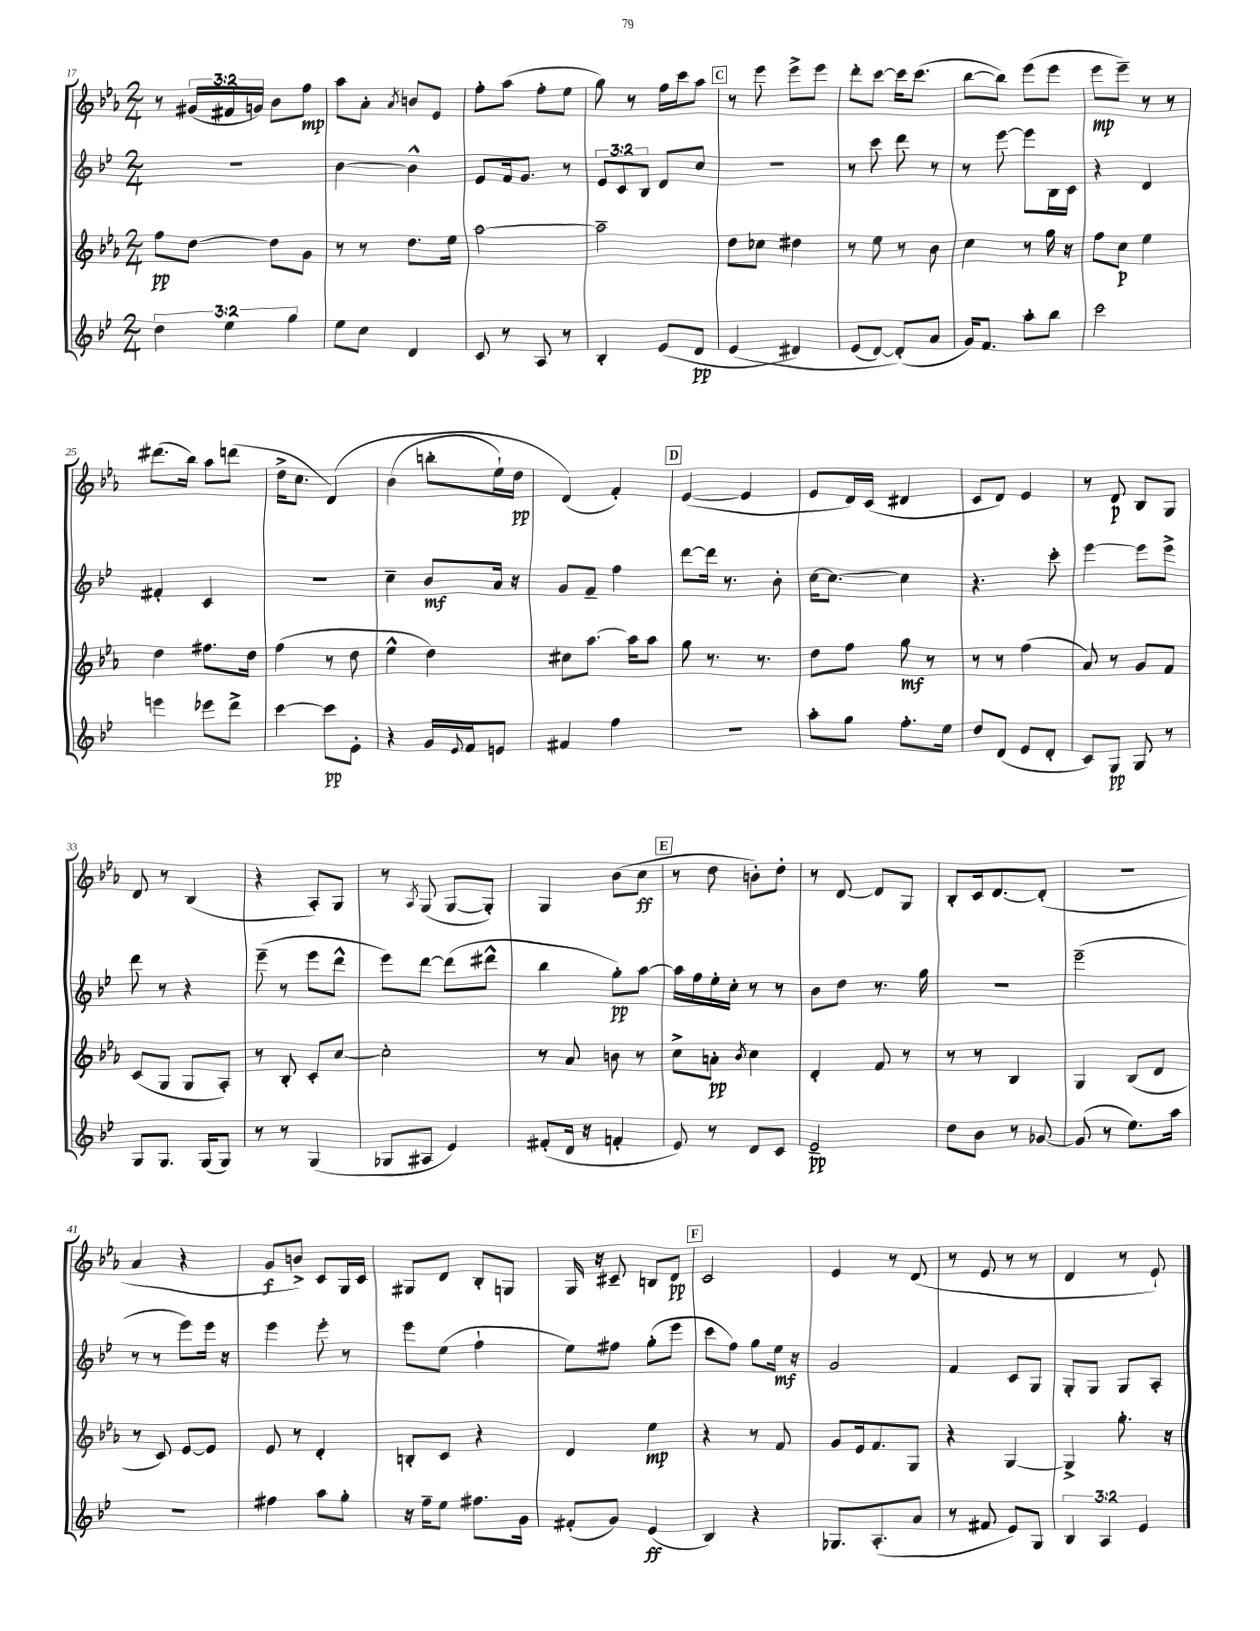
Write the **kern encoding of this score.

**kern	**dynam	**kern	**dynam	**kern	**dynam	**kern	**dynam
*part4	*part4	*part3	*part3	*part2	*part2	*part1	*part1
*staff4	*staff4	*staff3	*staff3	*staff2	*staff2	*staff1	*staff1
*clefG2	*	*clefG2	*	*clefG2	*	*clefG2	*
*k[b-e-]	*	*k[b-e-a-]	*	*k[b-e-]	*	*k[b-e-a-]	*
*M2/4	*	*M2/4	*	*M2/4	*	*M2/4	*
=17	=17	=17	=17	=17	=17	=17	=17
6dd\	.	8ff\L	pp	2r	.	8r	.
.	.	[8dd\J	.	.	.	(24g#X/LL	.
6ee-\	.	.	.	.	.	24f#X/	.
.	.	.	.	.	.	24gn/JJ)	.
.	.	8dd\L]	.	.	.	8b-\L	.
6gg\	.	.	.	.	.	.	.
.	.	8g\J	.	.	.	8ff\J	mp
=18	=18	=18	=18	=18	=18	=18	=18
8ee-\L	.	8r	.	[4b-\	.	8aa-\L	.
8cc\J	.	8r	.	.	.	8a-'\J	.
.	.	.	.	.	.	8qa-/	.
4d/	.	8.dd\L	.	4b-^^\]	.	8bn/L	.
.	.	.	.	.	.	8e-/J	.
.	.	16ee-\Jk	.	.	.	.	.
=19	=19	=19	=19	=19	=19	=19	=19
8c/	.	[2aa-\	.	8e-/L	.	8ff'\L	.
8r	.	.	.	16f/k	.	(8aa-\J	.
.	.	.	.	8.g/J	.	.	.
8A/	.	.	.	.	.	8ff'\L	.
8r	.	.	.	8r	.	8ee-\J	.
=20	=20	=20	=20	=20	=20	=20	=20
4B-'/	.	2aa-~\]	.	12e-/L	.	8gg\)	.
.	.	.	.	12c/	.	.	.
.	.	.	.	.	.	8r	.
.	.	.	.	12B-/J	.	.	.
(8e-/L	.	.	.	8d/L	.	16ff\LL	.
.	.	.	.	.	.	16ccc\J	.
8d/J	pp	.	.	8cc/J	.	8aa-\J	.
!!LO:REH:place=s1:t=C
=21	=21	=21	=21	=21	=21	=21	=21
(4e-/	.	8dd\L	.	2r	.	8r	.
.	.	8cc-X\J	.	.	.	8eee-\	.
4d#X/)	.	4dd#X\	.	.	.	8eee-^\L	.
.	.	.	.	.	.	8eee-\J	.
=22	=22	=22	=22	=22	=22	=22	=22
(8e-/L	.	8r	.	8r	.	8ddd'\L	.
[8d/J)	.	8ee-\	.	8ccc\	.	[8ccc\J	.
(8d'/L])	.	8r	.	8ddd\	.	16ccc\KL]	.
.	.	.	.	.	.	(8.ccc\J	.
8a/J	.	8b-\	.	8r	.	.	.
=23	=23	=23	=23	=23	=23	=23	=23
16g/KL)	.	4cc\	.	8r	.	[8bb-\L	.
8.f/J	.	.	.	.	.	.	.
.	.	.	.	[8eee-\	.	8bb-\J])	.
8aa'\L	.	8r	.	8eee-\L]	.	(8eee-\L	.
8bb-\J	.	16gg\	.	16B-\L	.	8eee-\J	.
.	.	16r	.	16c\JJ	.	.	.
=24	=24	=24	=24	=24	=24	=24	=24
2ccc\	.	8ff\L	.	4r	.	8eee-\L	mp
.	.	8cc\J	p	.	.	8eee-~\J)	.
.	.	4ee-\	.	4d/	.	8r	.
.	.	.	.	.	.	8r	.
!!LO:LB:g=z
=25	=25	=25	=25	=25	=25	=25	=25
4eeen\	.	4dd\	.	4f#X'/	.	(8.ddd#X\L	.
.	.	.	.	.	.	16bb-\Jk)	.
8eee-X\L	.	8.ff#X\L	.	4c/	.	8aa-\L	.
8ddd^\J	.	.	.	.	.	(8dddn\J	.
.	.	16dd\Jk	.	.	.	.	.
=26	=26	=26	=26	=26	=26	=26	=26
[4ccc\	.	(4ff\	.	2r	.	16dd^\KL	.
.	.	.	.	.	.	8.cc\J	.
8ccc\L]	pp	8r	.	.	.	(4d/)	.
8e-'\J	.	8dd\	.	.	.	.	.
=27	=27	=27	=27	=27	=27	=27	=27
4r	.	4ee-^^\	.	4cc~\	.	(4b-\	.
16g/LL	.	4dd\)	.	8b-/L	mf	8bbn'\L	.
8qqe-/	.	.	.	.	.	.	.
16f/J	.	.	.	.	.	.	.
8en/J	.	.	.	16a/Jk	.	16ee-`\L)	.
.	.	.	.	16r	.	16dd\JJ	pp
=28	=28	=28	=28	=28	=28	=28	=28
4f#X/	.	8cc#X\L	.	8g/L	.	(4d/)	.
.	.	[8.aa-\J	.	8f~/J	.	.	.
4ff\	.	.	.	4ff\	.	4f'/)	.
.	.	16aa-\KL]	.	.	.	.	.
.	.	8aa-\J	.	.	.	.	.
!!LO:REH:place=s1:t=D
=29	=29	=29	=29	=29	=29	=29	=29
2r	.	8gg\	.	[8ddd\L	.	([4e-/	.
.	.	8.r	.	16ddd\Jk]	.	.	.
.	.	.	.	8.r	.	.	.
.	.	.	.	.	.	4e-/]	.
.	.	8.r	.	.	.	.	.
.	.	.	.	8b-'\	.	.	.
=30	=30	=30	=30	=30	=30	=30	=30
8aa'\L	.	8dd\L	.	[16cc\KL	.	8e-/L	.
.	.	.	.	8.cc\J_	.	.	.
8gg\J	.	8ff\J	.	.	.	16d/L)	.
.	.	.	.	.	.	(16c/JJ	.
8.ff'\L	.	8gg\	mf	4cc\]	.	4d#X/	.
.	.	8r	.	.	.	.	.
16ee-\Jk	.	.	.	.	.	.	.
=31	=31	=31	=31	=31	=31	=31	=31
8dd/L	.	8r	.	4.r	.	8c/L	.
(8d/J	.	8r	.	.	.	8d/J)	.
8e-/L	.	(4ff\	.	.	.	4e-/	.
8d'/J	.	.	.	8ccc'\	.	.	.
=32	=32	=32	=32	=32	=32	=32	=32
8c/L)	.	8a-/)	.	[4eee-\	.	8r	.
8G/J	pp	8r	.	.	.	8d/	p
8G/	.	8g/L	.	8eee-\L]	.	8B-/L	.
8r	.	8f/J	.	8eee-^\J	.	8G/J	.
!!LO:LB:g=z
=33	=33	=33	=33	=33	=33	=33	=33
8G/L	.	(8c/L	.	8ddd\	.	8d/	.
8.G/J	.	8G/J	.	8r	.	8r	.
.	.	8G/L	.	4r	.	(4B-/	.
(16G/KL	.	.	.	.	.	.	.
8G/J)	.	8A-'/J)	.	.	.	.	.
=34	=34	=34	=34	=34	=34	=34	=34
8r	.	8r	.	(8eee-~\	.	4r	.
8r	.	8B-'/	.	8r	.	.	.
(4G/	.	8c'/L	.	8eee-\L	.	8A-'/L)	.
.	.	[8cc/J	.	8ddd^^\J	.	8G/J	.
=35	=35	=35	=35	=35	=35	=35	=35
8G-X/L	.	2cc'\]	.	8eee-\L)	.	8r	.
.	.	.	.	.	.	8qA-/	.
8A#X/J	.	.	.	[8ddd\J	.	(8G/	.
4e-/)	.	.	.	(8ddd\L]	.	[8G/L	.
.	.	.	.	8ddd#X^^\J	.	8G'/J])	.
=36	=36	=36	=36	=36	=36	=36	=36
(8f#X'/L	.	8r	.	4bb-\	.	4G/	.
16d/Jk	.	8a-/	.	.	.	.	.
16r	.	.	.	.	.	.	.
4fn'/	.	8bn\	.	8gg'\L)	pp	(8b-\L	.
.	.	8r	.	[8aa\J	.	8cc\J	ff
!!LO:REH:place=s1:t=E
=37	=37	=37	=37	=37	=37	=37	=37
8e-/)	.	8cc^\L	.	16aa\LL]	.	8r	.
.	.	.	.	16ff\	.	.	.
8r	.	8an'\J	pp	16ee-'\	.	8dd\	.
.	.	.	.	16cc'\JJ	.	.	.
.	.	8qb-/	.	.	.	.	.
8d/L	.	4cc\	.	8r	.	8bn'\L)	.
8c/J	.	.	.	8r	.	8dd'\J	.
=38	=38	=38	=38	=38	=38	=38	=38
2e-~/	pp	4d'/	.	8b-\L	.	8r	.
.	.	.	.	8dd\J	.	[8d/	.
.	.	8f/	.	8.r	.	8d/L]	.
.	.	8r	.	.	.	8G/J	.
.	.	.	.	16gg\	.	.	.
=39	=39	=39	=39	=39	=39	=39	=39
8dd\L	.	8r	.	2r	.	8B-'/L	.
8b-\J	.	8r	.	.	.	16c/k	.
.	.	.	.	.	.	[8.d/	.
8r	.	4B-/	.	.	.	.	.
[8g-X/	.	.	.	.	.	(8d'/J]	.
=40	=40	=40	=40	=40	=40	=40	=40
(8g-/]	.	4G/	.	(2eee-~\	.	2r	.
8r	.	.	.	.	.	.	.
8.ee-\L)	.	(8B-/L	.	.	.	.	.
.	.	8d/J	.	.	.	.	.
16aa\Jk	.	.	.	.	.	.	.
!!LO:LB:g=z
=41	=41	=41	=41	=41	=41	=41	=41
2r	.	8r	.	8r	.	4a-/	.
.	.	8c/)	.	8r	.	.	.
.	.	[8e-/L	.	8eee-\L)	.	4r	.
.	.	8e-/J]	.	16eee-\Jk	.	.	.
.	.	.	.	16r	.	.	.
=42	=42	=42	=42	=42	=42	=42	=42
4ff#X\	.	8e-/	.	4eee-\	.	8g/L	f
.	.	8r	.	.	.	8bn^/J)	.
8aa\L	.	4d'/	.	8eee-'\	.	8c/L	.
8gg'\J	.	.	.	8r	.	16G/L	.
.	.	.	.	.	.	16c/JJ	.
=43	=43	=43	=43	=43	=43	=43	=43
16r	.	8Bn'/L	.	8eee-\L	.	8G#X/L	.
16ff~\KL	.	.	.	.	.	.	.
8ee-\J	.	8c/J	.	(8ee-\J	.	8d/J	.
8.ff#X\L	.	4r	.	4ff`\	.	8B-'/L	.
.	.	.	.	.	.	8Gn/J	.
16g\Jk	.	.	.	.	.	.	.
=44	=44	=44	=44	=44	=44	=44	=44
(8f#X'/L	.	4d/	.	8ee-\L)	.	16G/	.
.	.	.	.	.	.	16r	.
8g/J)	.	.	.	8ff#X\J	.	8c#X~/	.
(4e-/	ff	4ee-\	mp	(8gg'\L	.	8Bn/L	.
.	.	.	.	8eee-\J	.	8d/J	pp
!!LO:REH:place=s1:t=F
=45	=45	=45	=45	=45	=45	=45	=45
4B-/)	.	4r	.	8ccc\L	.	2c/	.
.	.	.	.	8ff\J)	.	.	.
4r	.	8r	.	8gg\L	.	.	.
.	.	8f/	.	16ee-\Jk	mf	.	.
.	.	.	.	16r	.	.	.
=46	=46	=46	=46	=46	=46	=46	=46
8.G-X/L	.	8g/L	.	2g/	.	4e-/	.
.	.	16e-/k	.	.	.	.	.
(8.A'/	.	8.f/	.	.	.	.	.
.	.	.	.	.	.	8r	.
8a/J	.	8G/J	.	.	.	(8d/	.
=47	=47	=47	=47	=47	=47	=47	=47
8r	.	4r	.	4f/	.	8r	.
8f#X/	.	.	.	.	.	8e-/	.
8e-/L)	.	[4G/	.	8c/L	.	8r	.
8G/J	.	.	.	8G/J	.	8r	.
=48	=48	=48	=48	=48	=48	=48	=48
6B-/	.	4G^/]	.	8G'/L	.	4d/	.
.	.	.	.	8G/J	.	.	.
6A/	.	.	.	.	.	.	.
.	.	8.gg'\	.	8G/L	.	8r	.
6e-/	.	.	.	.	.	.	.
.	.	.	.	8A'/J	.	8e-`/)	.
.	.	16r	.	.	.	.	.
==	==	==	==	==	==	==	==
*-	*-	*-	*-	*-	*-	*-	*-
